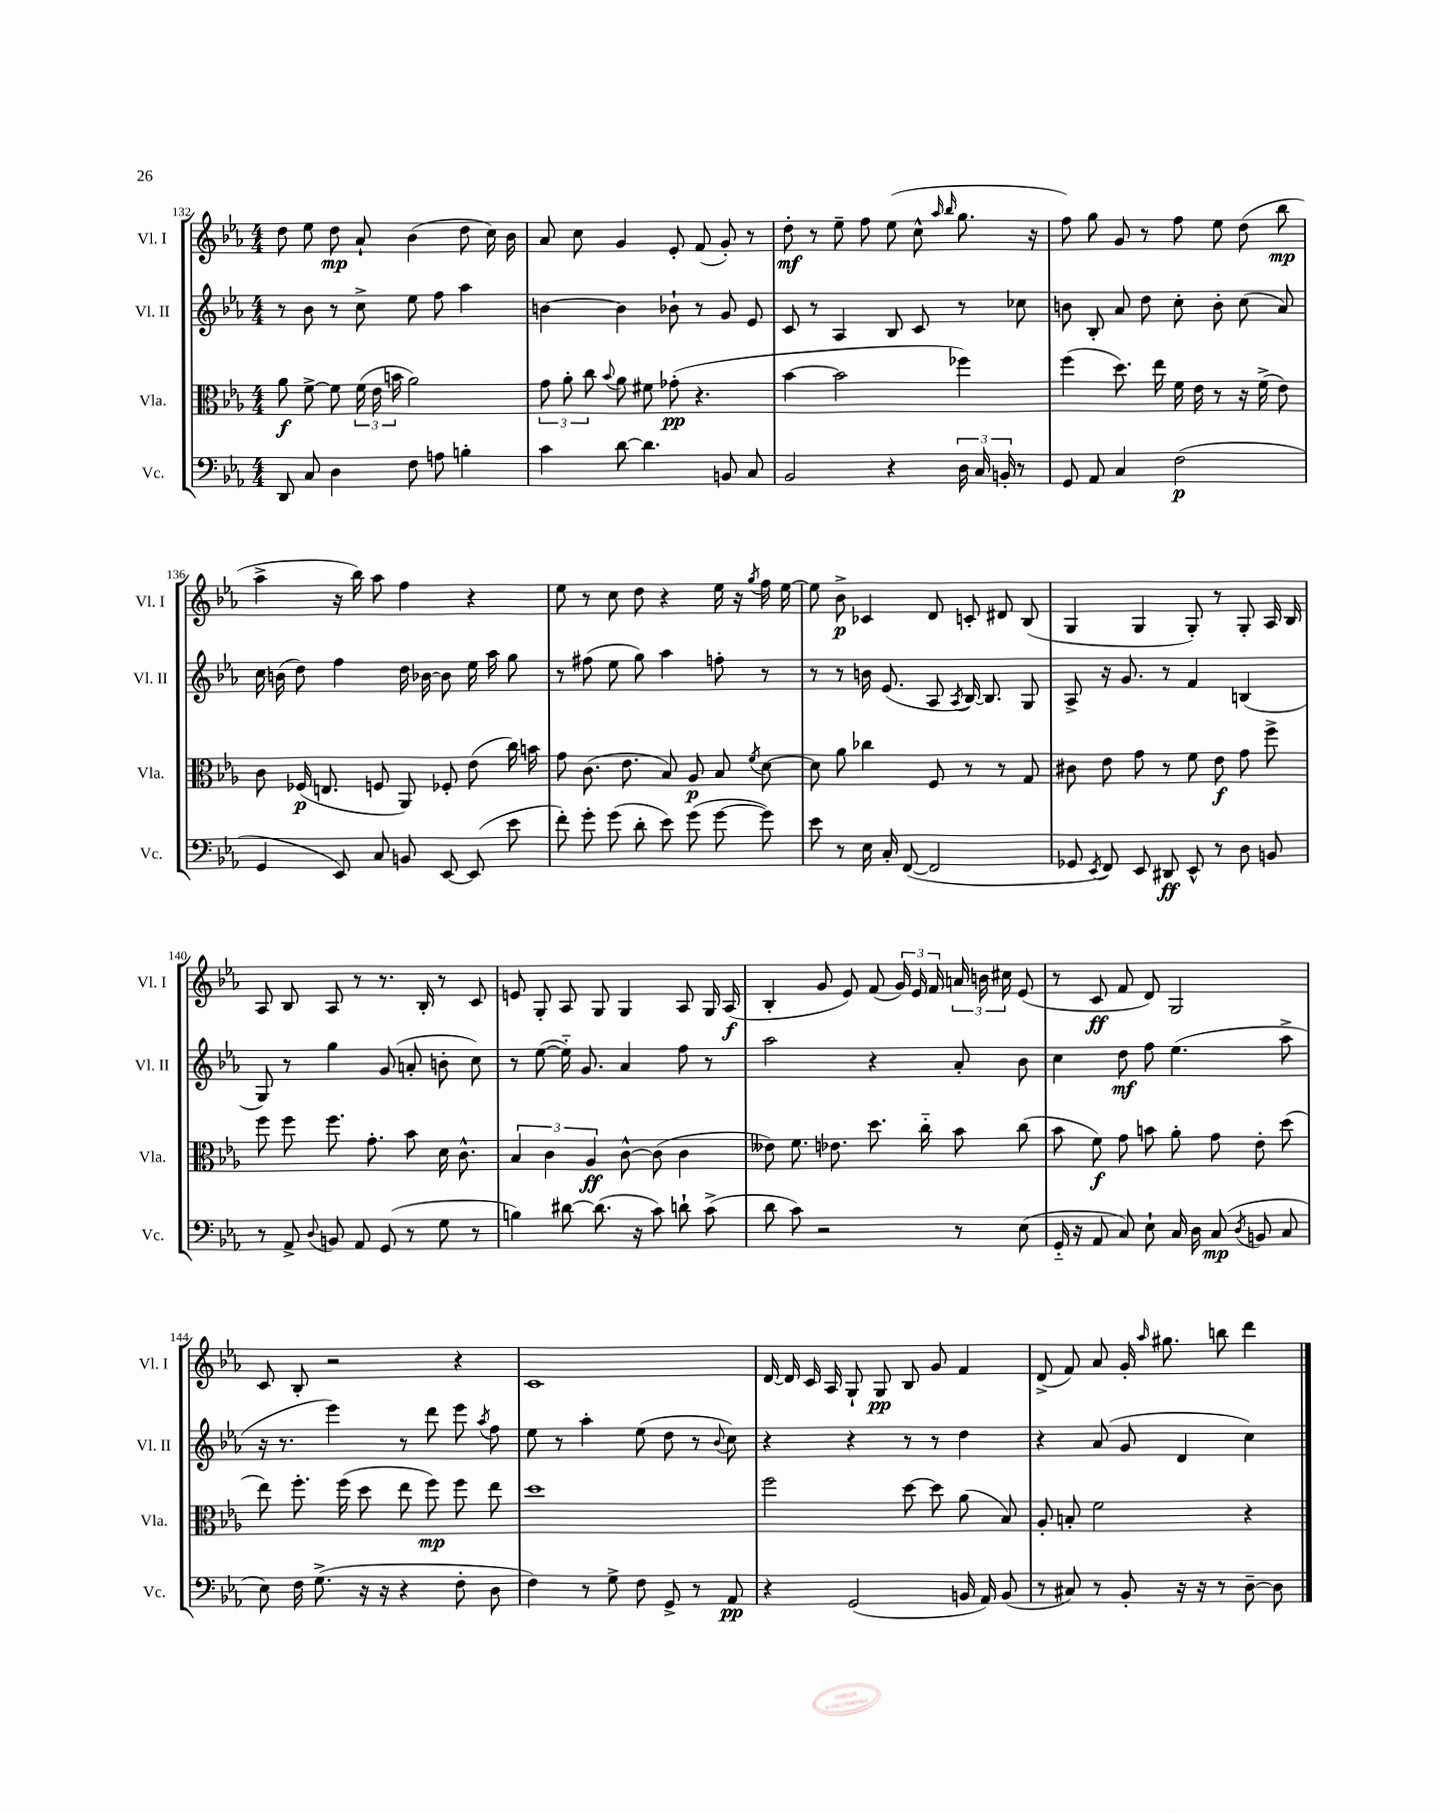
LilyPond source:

<<
\new StaffGroup <<
\new Staff = "s0" \with { instrumentName = "Vl. I" shortInstrumentName = "Vl. I" } {
    \clef treble \key ees \major \numericTimeSignature \time 4/4
    \autoBeamOff d''8 ees''8 d''8\mp aes'8-! bes'4( d''8 c''16) bes'16 |
    aes'8 c''8 g'4 ees'8-. f'8( g'8-.) r8 |
    d''8-.\mf r8 ees''8-- f''8 ees''8( c''8-^ \grace { aes''16 bes''16 } g''8. r16 |
    f''8) g''8 g'8 r8 f''8 ees''8 d''8( bes''8\mp |
    aes''4-> r16 bes''16) aes''8 f''4 r4 |
    ees''8 r8 c''8 d''8 r4 ees''16 r16 \acciaccatura { g''8 } f''16 ees''16~ |
    ees''8 bes'8->\p ces'4 d'8 c'8-. dis'8 bes8( |
    g4 g4 g8-.) r8 g8-. aes16 bes16 |
    aes8 bes8 aes8 r8 r8. bes16-. r8 c'8 |
    e'8 g8-. aes8 g8 g4 aes8 g16 aes16\f( |
    bes4-. g'8 ees'8) f'8( \tuplet 3/2 { g'16) ees'16 f'16 } \tuplet 3/2 { a'16 b'16 cis''16 } ees'8( |
    r8 c'8\ff f'8 d'8) g2 |
    c'8 bes8-. r2 r4 |
    c'1 |
    d'16~ d'16 c'16 aes16 g8-! g8\pp bes8 g'8 f'4 |
    d'8->( f'8) aes'8 g'16-. \grace { aes''16 } gis''8. b''8 d'''4 \bar "|." |
}
\new Staff = "s1" \with { instrumentName = "Vl. II" shortInstrumentName = "Vl. II" } {
    \clef treble \key ees \major \numericTimeSignature \time 4/4
    \autoBeamOff r8 bes'8 r8 c''8-> ees''8 f''8 aes''4 |
    b'4~ b'4 bes'8-! r8 g'8 ees'8 |
    c'8 r8 aes4 bes8 c'8 r8 ces''8 |
    b'8 bes8-. aes'8 d''8 c''8-. b'8-. c''8( aes'8) |
    c''16 b'16( d''8) f''4 d''16 bes'16~ bes'8 ees''16 aes''16 g''8 |
    r8 fis''8( ees''8 g''8) aes''4 f''8-. r8 |
    r8 r8 b'16 ees'8.( aes8 \acciaccatura { aes8 } bes16~) bes8. g8 |
    aes8-> r16 g'8. r8 f'4 b4( |
    g8) r8 g''4 g'8( a'8-. b'8-. c''8) |
    r8 ees''8~( ees''16-_) g'8. aes'4 f''8 r8 |
    aes''2 r4 aes'8-. bes'8 |
    c''4 d''8\mf f''8 ees''4.( aes''8-> |
    r16 r8. ees'''4) r8 d'''8 ees'''8 \acciaccatura { aes''8 } f''8 |
    ees''8 r8 aes''4-. ees''8( d''8 r8 \appoggiatura { bes'8 } c''8) |
    r4 r4 r8 r8 d''4 |
    r4 aes'8( g'8 d'4 c''4) \bar "|." |
}
\new Staff = "s2" \with { instrumentName = "Vla." shortInstrumentName = "Vla." } {
    \clef alto \key ees \major \numericTimeSignature \time 4/4
    \autoBeamOff aes'8\f f'8~-> f'8 \tuplet 3/2 { f'16( ees'16 b'16 } aes'2) |
    \tuplet 3/2 { g'8 aes'8-. c''8 } \appoggiatura { bes'8 } aes'8 fis'8 ges'8-.\pp( r4. |
    bes'4~ bes'2 fes''4) |
    f''4( d''8.) ees''16 f'16 ees'16 r8 r16 f'16->( ees'8) |
    c'8 fes16\p( e8. f8 aes,8) fes8-. ees'8( c''16) b'16 |
    g'8 c'8.( ees'8. bes8) aes8\p bes8 \acciaccatura { f'8 } d'8~ |
    d'8 aes'8 ces''4 f8 r8 r8 g8 |
    cis'8 ees'8 g'8 r8 f'8 ees'8\f g'8 f''8-> |
    f''8 f''8 f''8. g'8.-. bes'8 d'16 c'8.-^ |
    \tuplet 3/2 { bes4 c'4 aes4\ff } c'8~-^ c'8( c'4 |
    eeses'8) f'8. ees'8. d''8. c''16-_ bes'8 c''8( |
    bes'8 f'8\f) g'8 b'8 aes'8-. g'8 ees'8-. d''8( |
    ees''8) f''8.-. f''16( d''8 ees''8 f''8\mp) f''8 ees''8 |
    d''1 |
    f''2 d''8~ d''8 aes'8( bes8) |
    aes8-. b8-. f'2 r4 \bar "|." |
}
\new Staff = "s3" \with { instrumentName = "Vc." shortInstrumentName = "Vc." } {
    \clef bass \key ees \major \numericTimeSignature \time 4/4
    \autoBeamOff d,8 c8 d4 f8 a8 b4-. |
    c'4 d'8~ d'4. b,8 c8 |
    bes,2 r4 \tuplet 3/2 { d16 c16 b,16-. } r8 |
    g,8 aes,8 c4 f2\p( |
    g,4 ees,8) c8 b,8 ees,8~ ees,8( ees'8 |
    f'8-.) g'8-. g'8( d'8-. ees'8) g'8( g'8~ g'8) |
    ees'8 r8 ees16 c16-. f,8~( f,2 |
    ges,8 \acciaccatura { ees,8 } f,8) ees,8 dis,8\ff ees,8-^ r8 d8 b,8 |
    r8 aes,8-> \appoggiatura { d8 } b,8 aes,8 g,8( r8 g8 r8 |
    b4) dis'8~ dis'8.( r16 c'8) d'8-! c'8->( |
    d'8 c'8) r2 r8 ees8( |
    g,16-_ r16 aes,8 c8) ees8-! c16 d16 c8\mp( \acciaccatura { d8 } b,8 c8 |
    ees8) f16 g8.->( r16 r16 r4 f8-. d8 |
    f4) r8 g8-> f8 g,8-> r8 aes,8\pp |
    r4 g,2( b,16 aes,16) b,8( |
    r8 cis8) r8 bes,8-. r16 r16 r8 d8~-- d8 \bar "|." |
}
>>
>>
\layout { \context { \Score currentBarNumber = #132 } }
